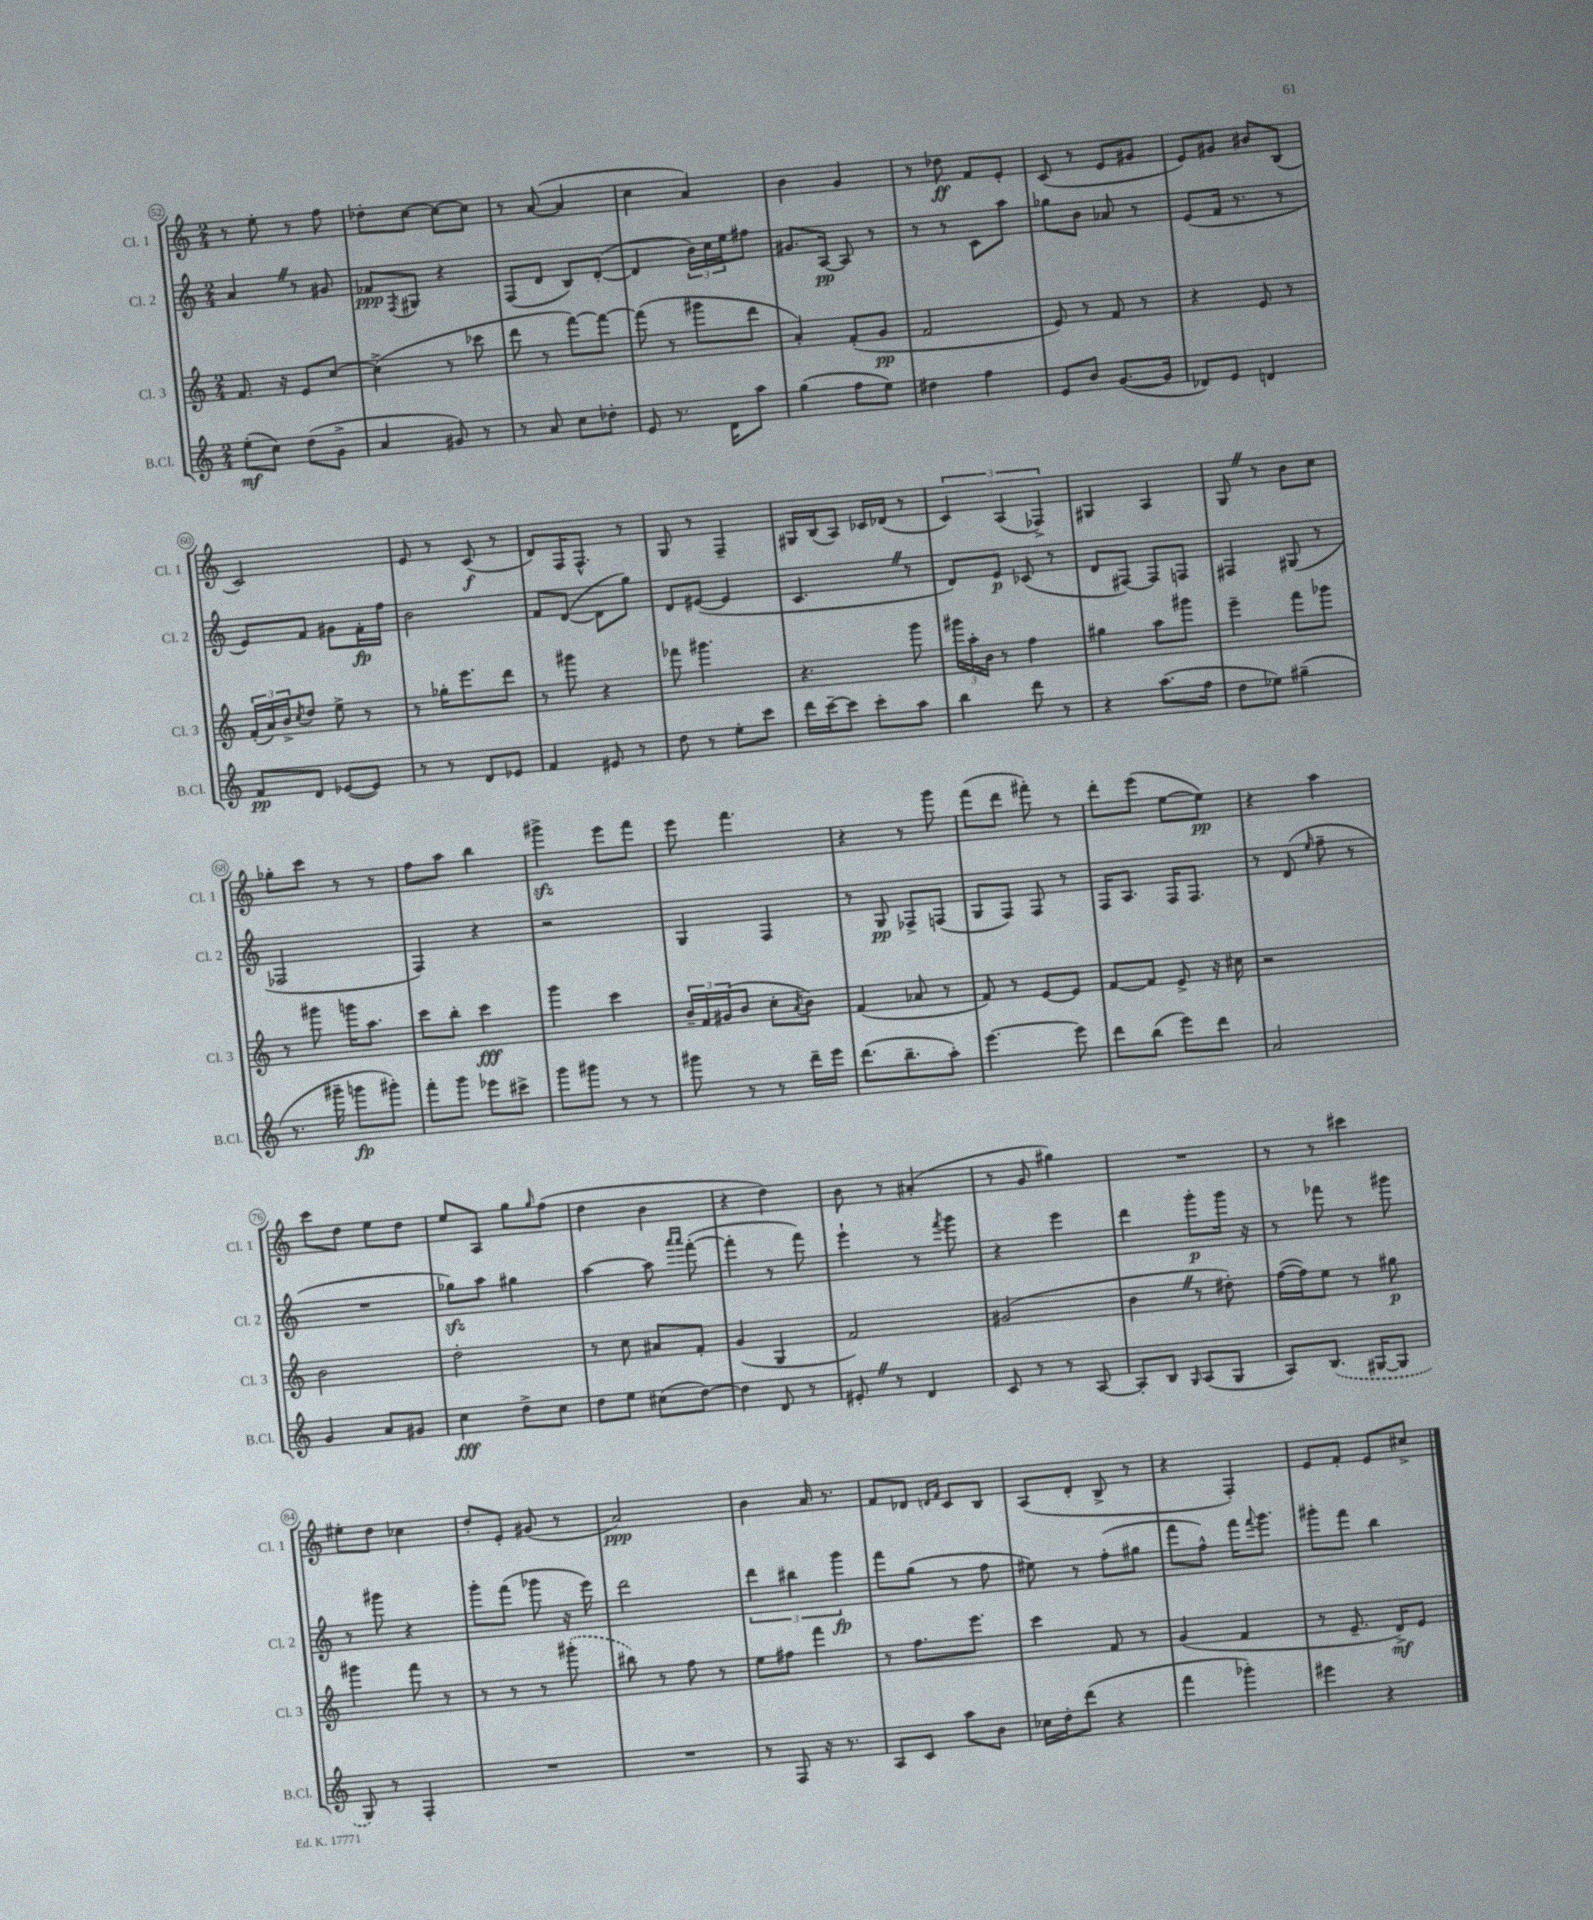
<<
\new StaffGroup <<
\new Staff = "s0" \with { instrumentName = "Cl. 1" shortInstrumentName = "Cl. 1" } {
    \clef treble \key c \major \numericTimeSignature \time 2/4
    r8 e''8-. r8 f''8 |
    des''8-. c''8~ c''8~ c''8 |
    r8 a'8~( a'4 |
    c''4 a'4) |
    b'4 g'4 |
    r8 des''8\ff f'8 e'8-. |
    c'8( r8 e'8 gis'8 |
    e'8) gis'8 bis'8 b8( |
    c'2) |
    e'8 r8 c'8\f( r8 |
    d'8) f16 f8.-^ r8 |
    g8 r8 f4-- |
    gis16 b16( a8) ces'16 des'16( r8 |
    \tuplet 3/2 { c'4) a4( fes4->) } |
    gis4 a4 |
    g8 \once \override BreathingSign.text = \markup { \musicglyph "scripts.caesura.straight" } \breathe r8 b'8 c''8 |
    ges''8-. c'''8 r8 r8 |
    f''8 a''8 b''4 |
    gis'''4->\sfz e'''8 f'''8 |
    e'''8 f'''4. |
    r4 r8 g'''8 |
    f'''8( d'''8 fis'''8-.) r8 |
    d'''8-. e'''8( e''8~ e''8\pp) |
    r4 a''4 |
    c'''8 d''8 e''8 d''8 |
    e''8 a8 g''8 \grace { g''16 } f''8( |
    d''4 b'4 |
    r4 d''4) |
    b'8 r8 ais'4-.( |
    r8 g'8 gis''4) |
    R2 |
    r8 r8 cis'''4 |
    eis''8-. d''8 ces''4 |
    d''8-. e'8-. gis'8( r8 |
    a'2\ppp) |
    b'4 a'16 r8. |
    f'8 des'8 \grace { d'16 f'16 } c'8 b8 |
    a8( d'8-. b8-> r8 |
    r4 f4-.) |
    e'8 f'8-. e'8 cis''8-> \bar "|." |
}
\new Staff = "s1" \with { instrumentName = "Cl. 2" shortInstrumentName = "Cl. 2" } {
    \clef treble \key c \major \numericTimeSignature \time 2/4
    a'4 \once \override BreathingSign.text = \markup { \musicglyph "scripts.caesura.straight" } \breathe r8 gis'8 |
    fes'8\ppp \acciaccatura { f8 } gis8 r4 |
    f8( d'8 b8) d'8~-.( |
    d'4 \tuplet 3/2 { b'16) c''16 e''16 } fis''8 |
    gis'8. a16~\pp a8 r8 |
    r8 r8 c'8 a''8 |
    ges''8 b'8 aes'8 r8 |
    e'8( f'16 r8. r8 |
    e'8) f'8 gis'8 f'16-.\fp f''16 |
    b'2 |
    f'8 d'8~( d'8 g''8) |
    d'8 eis'8~( eis'4 |
    c'4. \once \override BreathingSign.text = \markup { \musicglyph "scripts.caesura.straight" } \breathe r8 |
    d'8) e'8\p ces'8( r8 |
    d'8 fis8~) fis8 f8 |
    fis4 gis8( r8 |
    fes2 |
    f4) r4 |
    r2 |
    g4 f4 |
    r8 g8\pp fes8-> f8( |
    g8 f8) f8 r8 |
    f16 a8. f16 f8. |
    r8 d'8( \grace { e''16 } f''8-- r8 |
    R2 |
    ges''8\sfz) a''8 gis''4 |
    a''4~ a''8 \grace { a'''16 a'''16 } f'''8~-.( |
    f'''4-. r8 f'''8) |
    e'''4-! r8 \acciaccatura { f'''8 } g'''8 |
    r4 e'''4 |
    d'''4 g'''8-.\p g'''16 r16 |
    r8 fes'''8 r8 gis'''8 |
    r8 gis'''8 r4 |
    g'''8-. f'''8( ges'''8 r16 e'''16) |
    d'''2 |
    \tuplet 3/2 { d'''4 bis''4 g'''4\fp } |
    f'''8 g''8( r8 f''8 |
    eis''8) r8 f''8-.( gis''8 |
    f'''8 f''8-^) f'''16 \appoggiatura { f'''8 } g'''8. |
    gis'''8-. f'''8 b''4 \bar "|." |
}
\new Staff = "s2" \with { instrumentName = "Cl. 3" shortInstrumentName = "Cl. 3" } {
    \clef treble \key c \major \numericTimeSignature \time 2/4
    f'8. r16 e'8 c''8~ |
    c''4->( r8 ces'''8 |
    d'''8 r8 f'''8~) f'''8~ |
    f'''8( r8 gis'''8 d'''8 |
    a'4-.) f'8-.( g'8\pp |
    f'2 |
    e'8) r8 f'8 r8 |
    r4 e'8 r8 |
    \tuplet 3/2 { f'16-.( a'16) b'16-> } \acciaccatura { c''8 } d''8 e''8-> r8 |
    r8 ges''16-. e'''8. d'''8 |
    r8 gis'''8 r4 |
    fes'''8 gis'''4. |
    r4. g'''8 |
    \tuplet 3/2 { gis'''16 a''16-. b'16 } r8 f''4 |
    gis''4 a''8 gis'''8 |
    e'''4-- f'''8 ges'''8 |
    r8 gis'''8 g'''16 a''8. |
    c'''8 b''8-. c'''4\fff |
    g'''4 c'''4 |
    \tuplet 3/2 { b'16-- f'16 gis'16( } b'8 c''8-. \acciaccatura { a'8 } b'8) |
    f'4( aes'8 r8 |
    f'8) r8 e'8~ e'8 |
    f'8~ f'8 e'8-> r16 cis''16 |
    r2 |
    b'2 |
    d''2-. |
    r8 c''8 ais'8 f'8-. |
    g'4( g4 |
    f'2) |
    gis'2( |
    b'4 \once \override BreathingSign.text = \markup { \musicglyph "scripts.caesura.straight" } \breathe r8 dis''8-.) |
    f''16~( f''16) e''8 r8 gis''8\p |
    gis'''4 f'''8 r8 |
    r8 r8 r8 \once \slurDashed gis'''8-.( |
    bis''8) r8 f''8 r8 |
    e''8 fis''8 f'''4 |
    r8 f''8. e'''8. |
    c'''4 f'8 r8 |
    g'4( f'4 |
    r8 e'8.-- d'16->\mf) e'8 \bar "|." |
}
\new Staff = "s3" \with { instrumentName = "B.Cl." shortInstrumentName = "B.Cl." } {
    \clef treble \key c \major \numericTimeSignature \time 2/4
    e''8-.\mf( c''8) d''8( g'8-> |
    a'4 gis'8) r8 |
    r8 a'8 c''8 des''8-. |
    e'8 r8. d'16 a''8 |
    g''4( f''8 e''8) |
    dis''4 f''4 |
    e'8 b'8 g'8.~( g'16 |
    des'8) e'8 d'4 |
    f'8\pp d'8 ees'8~( ees'8) |
    r8 r8 d'8 ees'8 |
    f'4 eis'8 r8 |
    d''8 r8 e''8-. c'''8 |
    d'''16 c'''16~-- c'''8 c'''8-. a''8 |
    b''4 d'''8 r8 |
    r4 a''8.( f''16 |
    d''8 ees''8) gis''4--( |
    r8. gis'''16-- g'''8\fp gis'''8-.) |
    f'''8-. g'''8 ees'''8 cis'''8-> |
    g'''8 gis'''8 r8 r8 |
    gis'''8 r8 r8 d'''16-- e'''16 |
    d'''8.( b''8.-- a''8-.) |
    e'''4.~ e'''8 |
    d'''8 b''8( e'''8) d'''8 |
    a'2 |
    g'4 a'8 gis'8 |
    c''4\fff d''8-> c''8 |
    d''8 e''8 cis''8( d''8~) |
    d''4 d'8 r8 |
    eis'8-. \once \override BreathingSign.text = \markup { \musicglyph "scripts.caesura.straight" } \breathe r8 d'4 |
    c'8 r8 r8 a8~ |
    a8-. b8 \grace { g16 } a8( g8 |
    a8) \once \slurDashed b8.( gis16~ gis8 |
    g8) r8 f4-. |
    R2 |
    R2 |
    r8 f8 r16 r8. |
    a8 c'8 a''8 b'8 |
    ces''16 d''16-. d'''8( r4 |
    f'''4 ges'''4-.) |
    eis'''4 r4 \bar "|." |
}
>>
>>
\layout { \context { \Score currentBarNumber = #52 \override BarNumber.stencil = #(make-stencil-circler 0.1 0.3 ly:text-interface::print) } }
